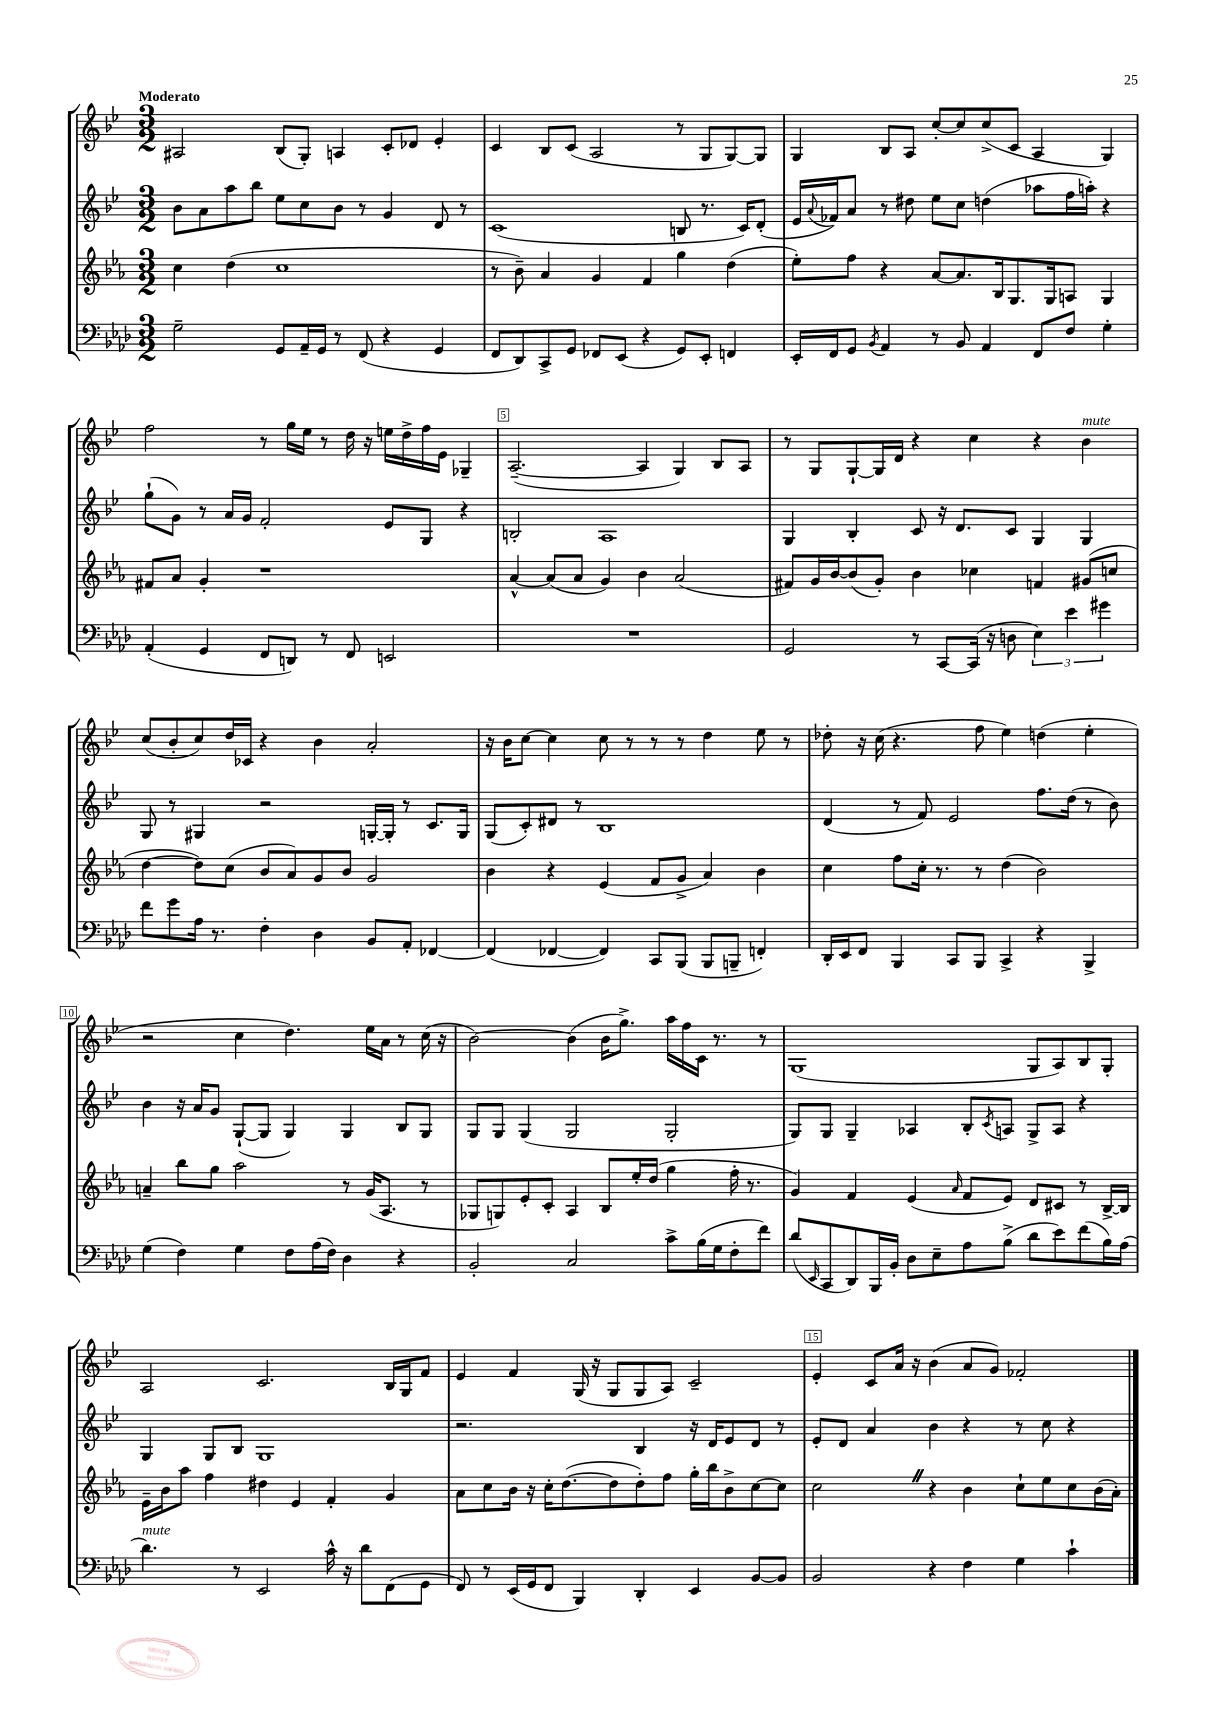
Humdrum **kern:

**kern	**kern	**kern	**kern
*part4	*part3	*part2	*part1
*staff4	*staff3	*staff2	*staff1
*clefF4	*clefG2	*clefG2	*clefG2
*k[b-e-a-d-]	*k[b-e-a-]	*k[b-e-]	*k[b-e-]
*M3/2	*M3/2	*M3/2	*M3/2
=1	=1	=1	=1
!	!	!	!LO:TX:a:B:t=Moderato
2G~\	4cc\	8b-\L	2A#X/
.	.	8a\	.
.	(4dd\	8aa\	.
.	.	8bb-\J	.
8GG/L	1cc	8ee-\L	(8B-/L
16AA-~/L	.	8cc\	8G'/J)
16GG/JJ	.	.	.
8r	.	8b-\J	4An/
(8FF/	.	8r	.
4r	.	4g/	8c'/L
.	.	.	8d-X/J
4GG/	.	8d/	4e-'/
.	.	8r	.
=2	=2	=2	=2
8FF/L	8r	(1c	4c/
8DD-/)	8b-~\)	.	.
8CC^/	4a-/	.	8B-/L
8GG/J	.	.	(8c/J
8FF-X/L	4g/	.	2A/
(8EE-/J	.	.	.
4r	4f/	.	.
8GG/L)	4gg\	8Bn/	8r
8EE-'/J	.	8.r	8G/L
4FFn/	(4dd\	.	[8G/)
.	.	16c/KL)	.
.	.	(8d'/J	8G/J]
=3	=3	=3	=3
16EE-'/LL	8ee-'\L)	16e-/LL	4G/
.	.	8qqa/	.
16FF/J	.	16f-X/J)	.
8GG/J	8ff\J	8a/J	.
8qBB-/	.	.	.
4AA-/	4r	8r	8B-/L
.	.	8dd#X\	8A/J
8r	[8a-/L	8ee-\L	[8cc'/L
8BB-/	8.a-/]	8cc\J	8cc/]
4AA-/	.	(4ddn\	(8cc^/
.	16B-/k	.	.
.	8.G/	.	8c/J
8FF/L	.	8aa-X\L	4A/
.	16G/k	.	.
8F/J	8An/J	16ff\L	.
.	.	16aan'\JJ)	.
4G'\	4G/	4r	4G/)
!!LO:LB:g=z
=4	=4	=4	=4
(4AA-'/	8f#X/L	(8gg`\L	2ff\
.	8a-/J	8g\J)	.
4GG/	4g'/	8r	.
.	.	16a/LL	.
.	.	16g/JJ	.
8FF/L	1r	2f'/	8r
8DDn/J)	.	.	16gg\LL
.	.	.	16ee-\JJ
8r	.	.	8r
8FF/	.	.	16dd\
.	.	.	16r
2EEn/	.	8e-/L	16een\LL
.	.	.	16dd^\
.	.	8G/J	16ff\
.	.	.	16e-\JJ
.	.	4r	4G-X~/
=5	=5	=5	=5
1.r	[4a-^^/	2Bn'/	([2.A~/
.	(8a-/L]	.	.
.	8a-/J	.	.
.	4g/)	1A	.
.	4b-\	.	4A/]
.	(2a-/	.	4G/)
.	.	.	8B-/L
.	.	.	8A/J
=6	=6	=6	=6
2GG/	8f#X/L)	4G/	8r
.	16g/L	.	8G/L
.	[16b-/J	.	.
.	(8b-/]	4B-'/	[8G`/
.	8g'/J)	.	16G/L]
.	.	.	16d/JJ
8r	4b-\	8c/	4r
[8CC/L	.	16r	.
.	.	8.d/L	.
(16CC/Jk]	4cc-X\	.	4cc\
16r	.	.	.
8Dn\	.	8c/J	.
6E-\)	4fn/	4G/	4r
6e-\	.	.	.
!	!	!	!LO:TX:a:i:t=mute
.	(8g#X/L	4G/	4b-\
6g#X\	.	.	.
.	8ccn/J	.	.
!!LO:LB:g=z
=7	=7	=7	=7
8f\L	[4dd\	8G/	(8cc/L
8g\	.	8r	8b-'/
16A-\Jk	8dd\L])	4G#X/	8cc/)
8.r	.	.	.
.	(8cc\J	.	16dd/L
.	.	.	16c-X/JJ
4F'\	8b-/L	2r	4r
.	8a-/)	.	.
4D-\	8g/	.	4b-\
.	8b-/J	.	.
8BB-/L	2g/	[16Gn'/LL	2a'/
.	.	16G'/JJ]	.
8AA-'/J	.	8r	.
[4FF-X/	.	8.c/L	.
.	.	16G/Jk	.
=8	=8	=8	=8
(4FF-/]	4b-\	(8G/L	16r
.	.	.	16b-\KL
.	.	8c'/)	[8cc\J
[4FF-X/	4r	8d#X/J	4cc\]
.	.	8r	.
4FF-/])	(4e-/	1B-	8cc\
.	.	.	8r
8CC/L	8f/L	.	8r
(8BBB-/J	8g^/J	.	8r
8BBB-/L	4a-/)	.	4dd\
8BBBn~/J	.	.	.
4FFn'/)	4b-\	.	8ee-\
.	.	.	8r
=9	=9	=9	=9
16DD-'/LL	4cc\	(4d/	8dd-X'\
16EE-/J	.	.	.
8FF/J	.	.	16r
.	.	.	(16cc\
4BBB-/	8ff\L	8r	4.r
.	16cc'\Jk	8f/)	.
.	8.r	.	.
8CC/L	.	2e-/	.
8BBB-/J	8r	.	8ff\
4CC^/	(4dd\	.	4ee-\)
4r	2b-\)	8.ff\L	(4ddn\
.	.	(16dd\Jk	.
4BBB-^/	.	8r	4ee-'\
.	.	8b-\)	.
!!LO:LB:g=z
=10	=10	=10	=10
(4G\	4an~/	4b-\	2r
4F\)	8bb-\L	16r	.
.	.	16a/KL	.
.	8gg\J	8g/J	.
4G\	2aa-\	([8G`/L	4cc\
.	.	8G/J]	.
8F\L	.	4G/)	4.dd\)
(16A-\L	.	.	.
16F\JJ)	.	.	.
4D-\	8r	4G/	.
.	(16g/KL	.	16ee-\LL
.	8.A-/J	.	16a\JJ
4r	.	8B-/L	8r
.	8r	8G/J	(16cc\
.	.	.	16r
=11	=11	=11	=11
2BB-'/	8G-X/L	8G/L	[2b-\)
.	8Gn/)	8G/J	.
.	8e-'/	(4G/	.
.	8c'/J	.	.
2C/	4A-/	2G/	(4b-\]
.	8B-/L	.	16b-\KL
.	.	.	8.gg^\J)
.	16ee-'/L	.	.
.	(16dd/JJ	.	.
8c^\L	4gg\	2G'/	16aa\LL
.	.	.	16ff\
(16B-\L	.	.	16c\JJ
16G\J	.	.	8.r
8F'\	16ff'\	.	.
.	8.r	.	.
8f\J)	.	.	8r
=12	=12	=12	=12
(8d-/L	4g/)	8G/L)	(1G
16qqEE-/	.	.	.
8CC/	.	8G/J	.
8DD-/)	4f/	4G~/	.
16BBB-/L	.	.	.
16BB-'/JJ	.	.	.
8D-\L	(4e-/	4A-X/	.
8E-~\	.	.	.
.	16qqa-/	.	.
8A-\	8f/L	8B-'/L	.
.	.	8qc/	.
(8B-^\J	8e-/J)	8An/J	.
8d-\L	8d/L	8G^/L	8G/L
8e-\)	8c#X/J	8A/J	8A/)
(8f\	8r	4r	8B-/
16B-\L)	[16B-^/LL	.	8G'/J
(16A-\JJ	16B-/JJ]	.	.
!!LO:LB:g=z
=13	=13	=13	=13
!LO:TX:a:i:t=mute	!	!	!
4.d-\)	16e-~\LL	4G/	2A/
.	16b-\J	.	.
.	8aa-\J	.	.
.	4ff\	8G/L	.
8r	.	8B-/J	.
2EE-/	4dd#X\	1G	2.c/
.	4e-/	.	.
16c^^\	4f'/	.	.
16r	.	.	.
8d-\L	.	.	.
(8FF\	4g/	.	16B-/LL
.	.	.	16G/J
8GG\J	.	.	8f/J
=14	=14	=14	=14
8FF/)	8a-\L	2.r	4e-/
8r	8cc\	.	.
(16EE-/LL	16b-\Jk	.	4f/
16GG/J	16r	.	.
8FF/J	16cc'\KL	.	.
.	([8.dd\	.	.
4BBB-/)	.	.	(16G/
.	.	.	16r
.	8dd\]	.	8G/L
4DD-'/	8dd'\)	4B-/	8G/
.	8ff\J	.	8A/J)
4EE-/	16gg'\LL	16r	2c~/
.	16bb-\J	16d/KL	.
.	8b-^\	8e-/	.
[8BB-/L	[8cc\	8d/J	.
8BB-/J]	8cc\J]	8r	.
=15	=15	=15	=15
2BB-/	2ccZ\	8e-'/L	4e-'/
.	.	8d/J	.
.	.	4a/	8c/L
.	.	.	16a/Jk
.	.	.	16r
4r	4r	4b-\	(4b-\
4F\	4b-\	4r	8a/L
.	.	.	8g/J)
4G\	8cc`\L	8r	2f-X'/
.	8ee-\	8cc\	.
4c`\	8cc\	4r	.
.	(16b-\L	.	.
.	16a-'\JJ)	.	.
==	==	==	==
*-	*-	*-	*-
